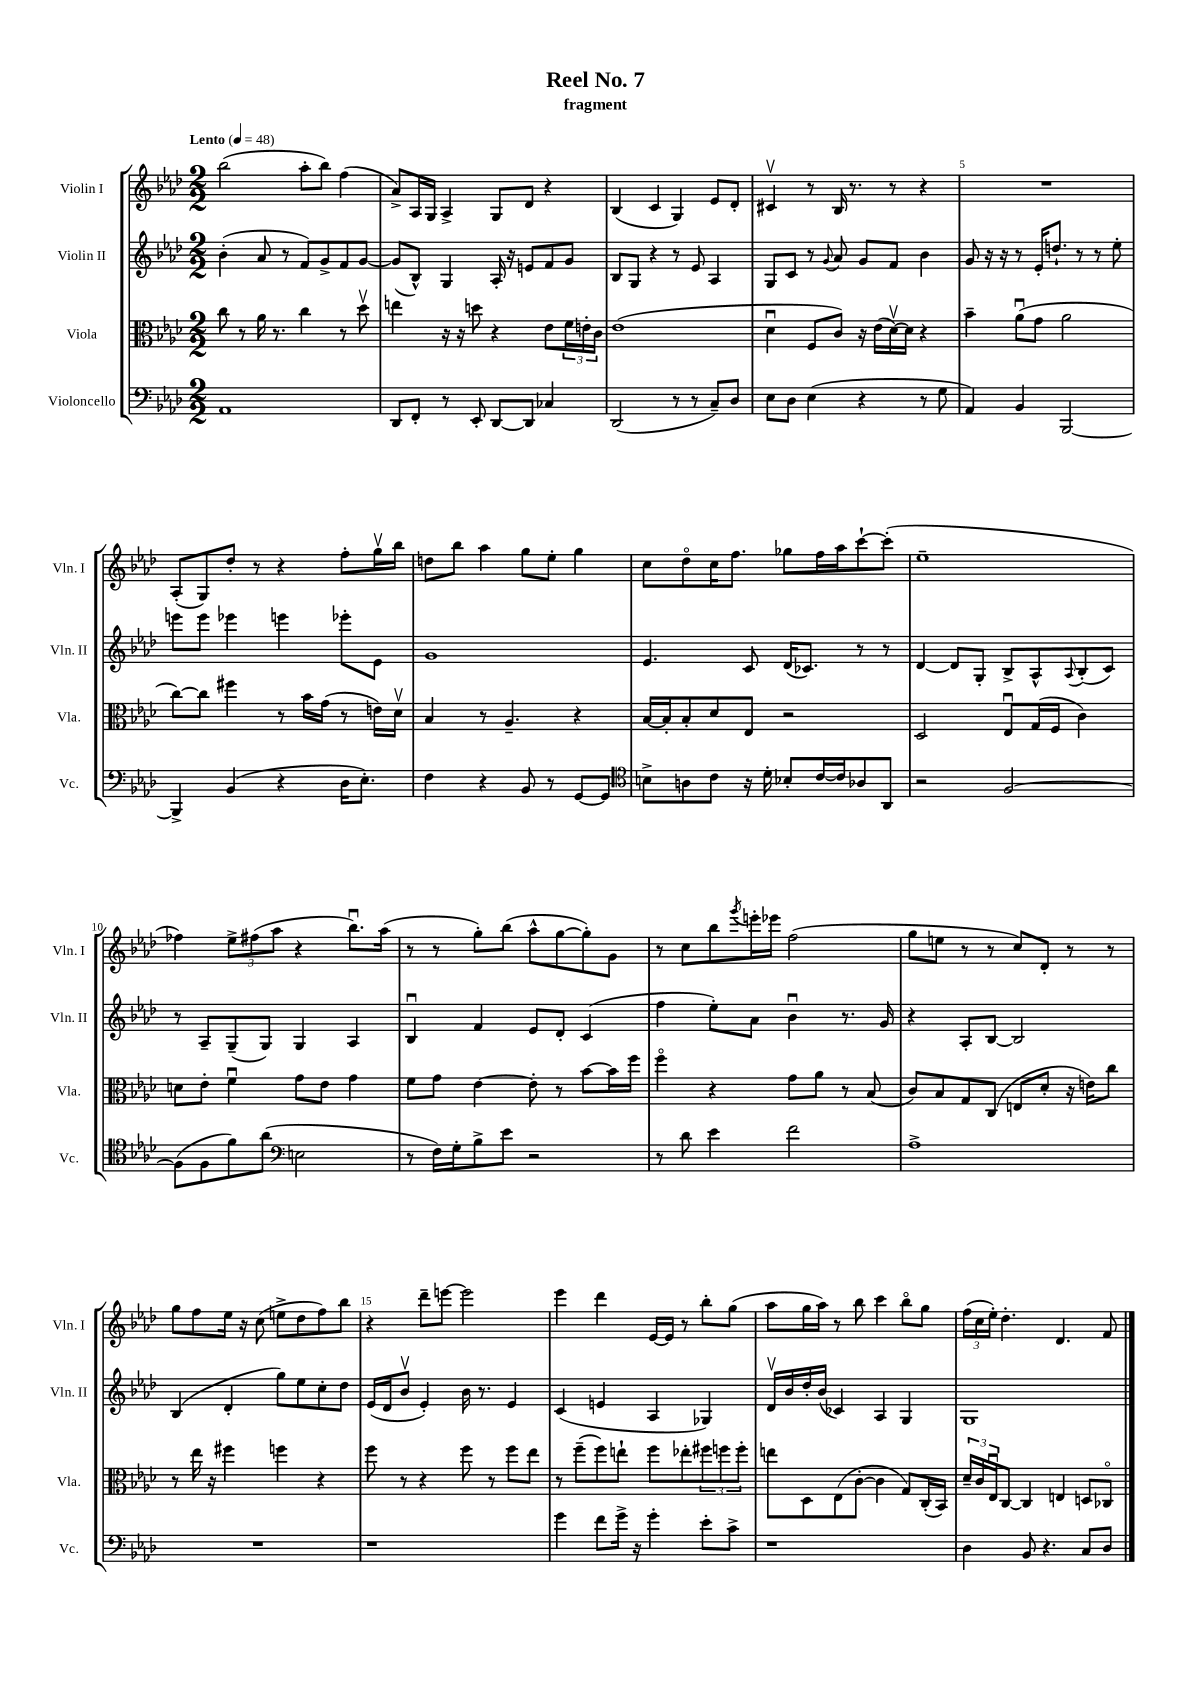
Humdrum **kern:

**kern	**kern	**kern	**kern
*staff4	*staff3	*staff2	*staff1
*clefF4	*clefC3	*clefG2	*clefG2
*k[b-e-a-d-]	*k[b-e-a-d-]	*k[b-e-a-d-]	*k[b-e-a-d-]
*M2/2	*M2/2	*M2/2	*M2/2
*MM48	*MM48	*MM48	*MM48
1AA-	8cc	(4b-'	(2bb-
.	8r	.	.
.	16a-	8a-	.
.	8.r	.	.
.	.	8r	.
.	4cc	8f)	8aa-'
.	.	8g^	8bb-)
.	8r	8f	(4ff
.	8dd-v	[8g	.
=	=	=	=
8DD-	4ee	(8g]	8a-^)
8FF'	.	8B-^^)	16A-
.	.	.	16G
8r	16r	4G	4A-^
.	16r	.	.
8EE-'	8dd	.	.
[8DD-	4r	16A-'	8G
.	.	16r	.
8DD-]	.	8e	8d-
4C-	8e-	8f	4r
.	24f	8g	.
.	24e'	.	.
.	24c	.	.
=	=	=	=
(2DD-	(1e-	8B-	(4B-
.	.	8G	.
.	.	4r	4c
8r	.	8r	4G)
8r	.	8e-	.
8C~)	.	4A-	8e-
8D-	.	.	8d-'
=	=	=	=
8E-	4d-u	8G	4c#v
8D-	.	8c	.
(4E-	8F	8r	8r
.	.	8qqg	.
.	8c)	8a-	16B-
.	.	.	8.r
4r	16r	8g	.
.	(16e-	.	.
.	[16d-v)	8f	8r
.	16d-]	.	.
8r	4r	4b-	4r
8G	.	.	.
=	=	=	=
4AA-)	4b-~	8g	1r
.	.	16r	.
.	.	16r	.
4BB-	(8a-u	8r	.
.	8g	16e-'	.
.	.	8.dd`	.
[2BBB-	2a-	.	.
.	.	8r	.
.	.	8r	.
.	.	8ee-'	.
=	=	=	=
4BBB-^]	[8cc)	8eee	(8A-'
.	8cc]	8eee	8G)
(4BB-	4ff#	4eee-	8dd-'
.	.	.	8r
4r	8r	4eee	4r
.	16b-	.	.
.	(16g	.	.
16D-	8r	8eee-'	8ff'
8.E-')	.	.	.
.	16e)	8e-	16ggv
.	16d-v	.	16bb-
=	=	=	=
4F	4B-	1g	8dd
.	.	.	8bb-
4r	8r	.	4aa-
.	4.A-~	.	.
8BB-	.	.	8gg
8r	.	.	8ee-'
[8GG	4r	.	4gg
8GG]	.	.	.
=	=	=	=
*clefC4	*	*	*
8B^	[16B-	4.e-	8cc
.	16B-']	.	.
8A	8B-'	.	8dd-o
8c	8d-	.	16cc
.	.	.	8.ff
16r	8E-	8c	.
16d-'	.	.	.
8B-'	2r	(16d-	8gg-
.	.	8.c-)	.
[16c	.	.	16ff
16c]	.	.	16aa-
8A-	.	8r	[8ccc`
8AA-	.	8r	(8ccc']
=	=	=	=
2r	2D-	[4d-	1ee-~
.	.	8d-]	.
.	.	8G'	.
[2F	8E-u	8B-^	.
.	(16G	8A-^^	.
.	16F	.	.
.	.	8qqA-	.
.	4c)	(8B-'	.
.	.	8c)	.
=	=	=	=
(8F]	8d	8r	4ff-)
8F	8e-'	8A-~	.
8f)	4fu	(8G~	12ee-^
.	.	.	(12ff#
(8a-	.	8G)	.
.	.	.	12aa-
*clefF4	*	*	*
2E	8g	4G	4r
.	8e-	.	.
.	4g	4A-	8.bb-u)
.	.	.	(16aa-
=	=	=	=
8r	8f	4B-u	8r
16F)	8g	.	8r
16G'	.	.	.
8B-^	[4e-	4f	8gg')
8e-	.	.	(8bb-
2r	8e-']	8e-	8aa-^^
.	8r	8d-'	[8gg
.	[8b-	(4c	8gg'])
.	16b-]	.	8g
.	16ff	.	.
=	=	=	=
8r	4ffo	4ff	8r
8d-	.	.	8cc
4e-	4r	8ee-')	8bb-
.	.	.	8qggg
.	.	8a-	16eee'
.	.	.	16eee-
2f	8g	4b-u	(2ff
.	8a-	.	.
.	8r	8.r	.
.	(8B-	.	.
.	.	16g	.
=	=	=	=
1A-^	8c)	4r	8gg
.	8B-	.	8ee
.	8G	8A-'	8r
.	(8C	[8B-	8r
.	8E	2B-]	8cc)
.	8d-'	.	8d-'
.	16r	.	8r
.	16e)	.	.
.	8cc	.	8r
=	=	=	=
1r	8r	(4B-	8gg
.	16ee-	.	8ff
.	16r	.	.
.	4ff#	4d-'	16ee-
.	.	.	16r
.	.	.	(8cc
.	4ff	8gg)	8ee^
.	.	8ee-	8dd-
.	4r	8cc'	8ff)
.	.	8dd-	8bb-
=	=	=	=
1r	8ff	(16e-	4r
.	.	16d-	.
.	8r	8b-v	.
.	4r	4e-')	8ddd-~
.	.	.	[8eee
.	8ff	16b-	2eee]
.	.	8.r	.
.	8r	.	.
.	8ff	4e-	.
.	8ee-	.	.
=	=	=	=
4g	8r	(4c	4eee-
.	(8ff~	.	.
8f	8ff)	4e	4ddd-
16g^	8ee`	.	.
16r	.	.	.
4g'	8ff	4A-	[16e-
.	.	.	16e-]
.	8ee-'	.	8r
8e-'	12ff#	4G-)	8bb-'
.	12ff	.	.
8c^	.	.	(8gg
.	12ff'	.	.
=	=	=	=
1r	8ee	16d-v	8aa-
.	.	16b-	.
.	8D-	16dd-'	16gg
.	.	(16b-	16aa-)
.	(8E-	4c-)	8r
.	[8c'	.	8bb-
.	4c]	4A-	4ccc
.	8G)	4G	8bb-o
.	(16C'	.	8gg
.	16BB-)	.	.
=	=	=	=
4D-	24d-~	1G	(24ff
.	24c	.	24cc
.	24E-u	.	24ee-')
.	[8C	.	4.dd-'
8BB-	4C]	.	.
4.r	.	.	.
.	4E	.	4.d-
8C	8D	.	.
8D-	8C-o	.	8f
==	==	==	==
*-	*-	*-	*-
